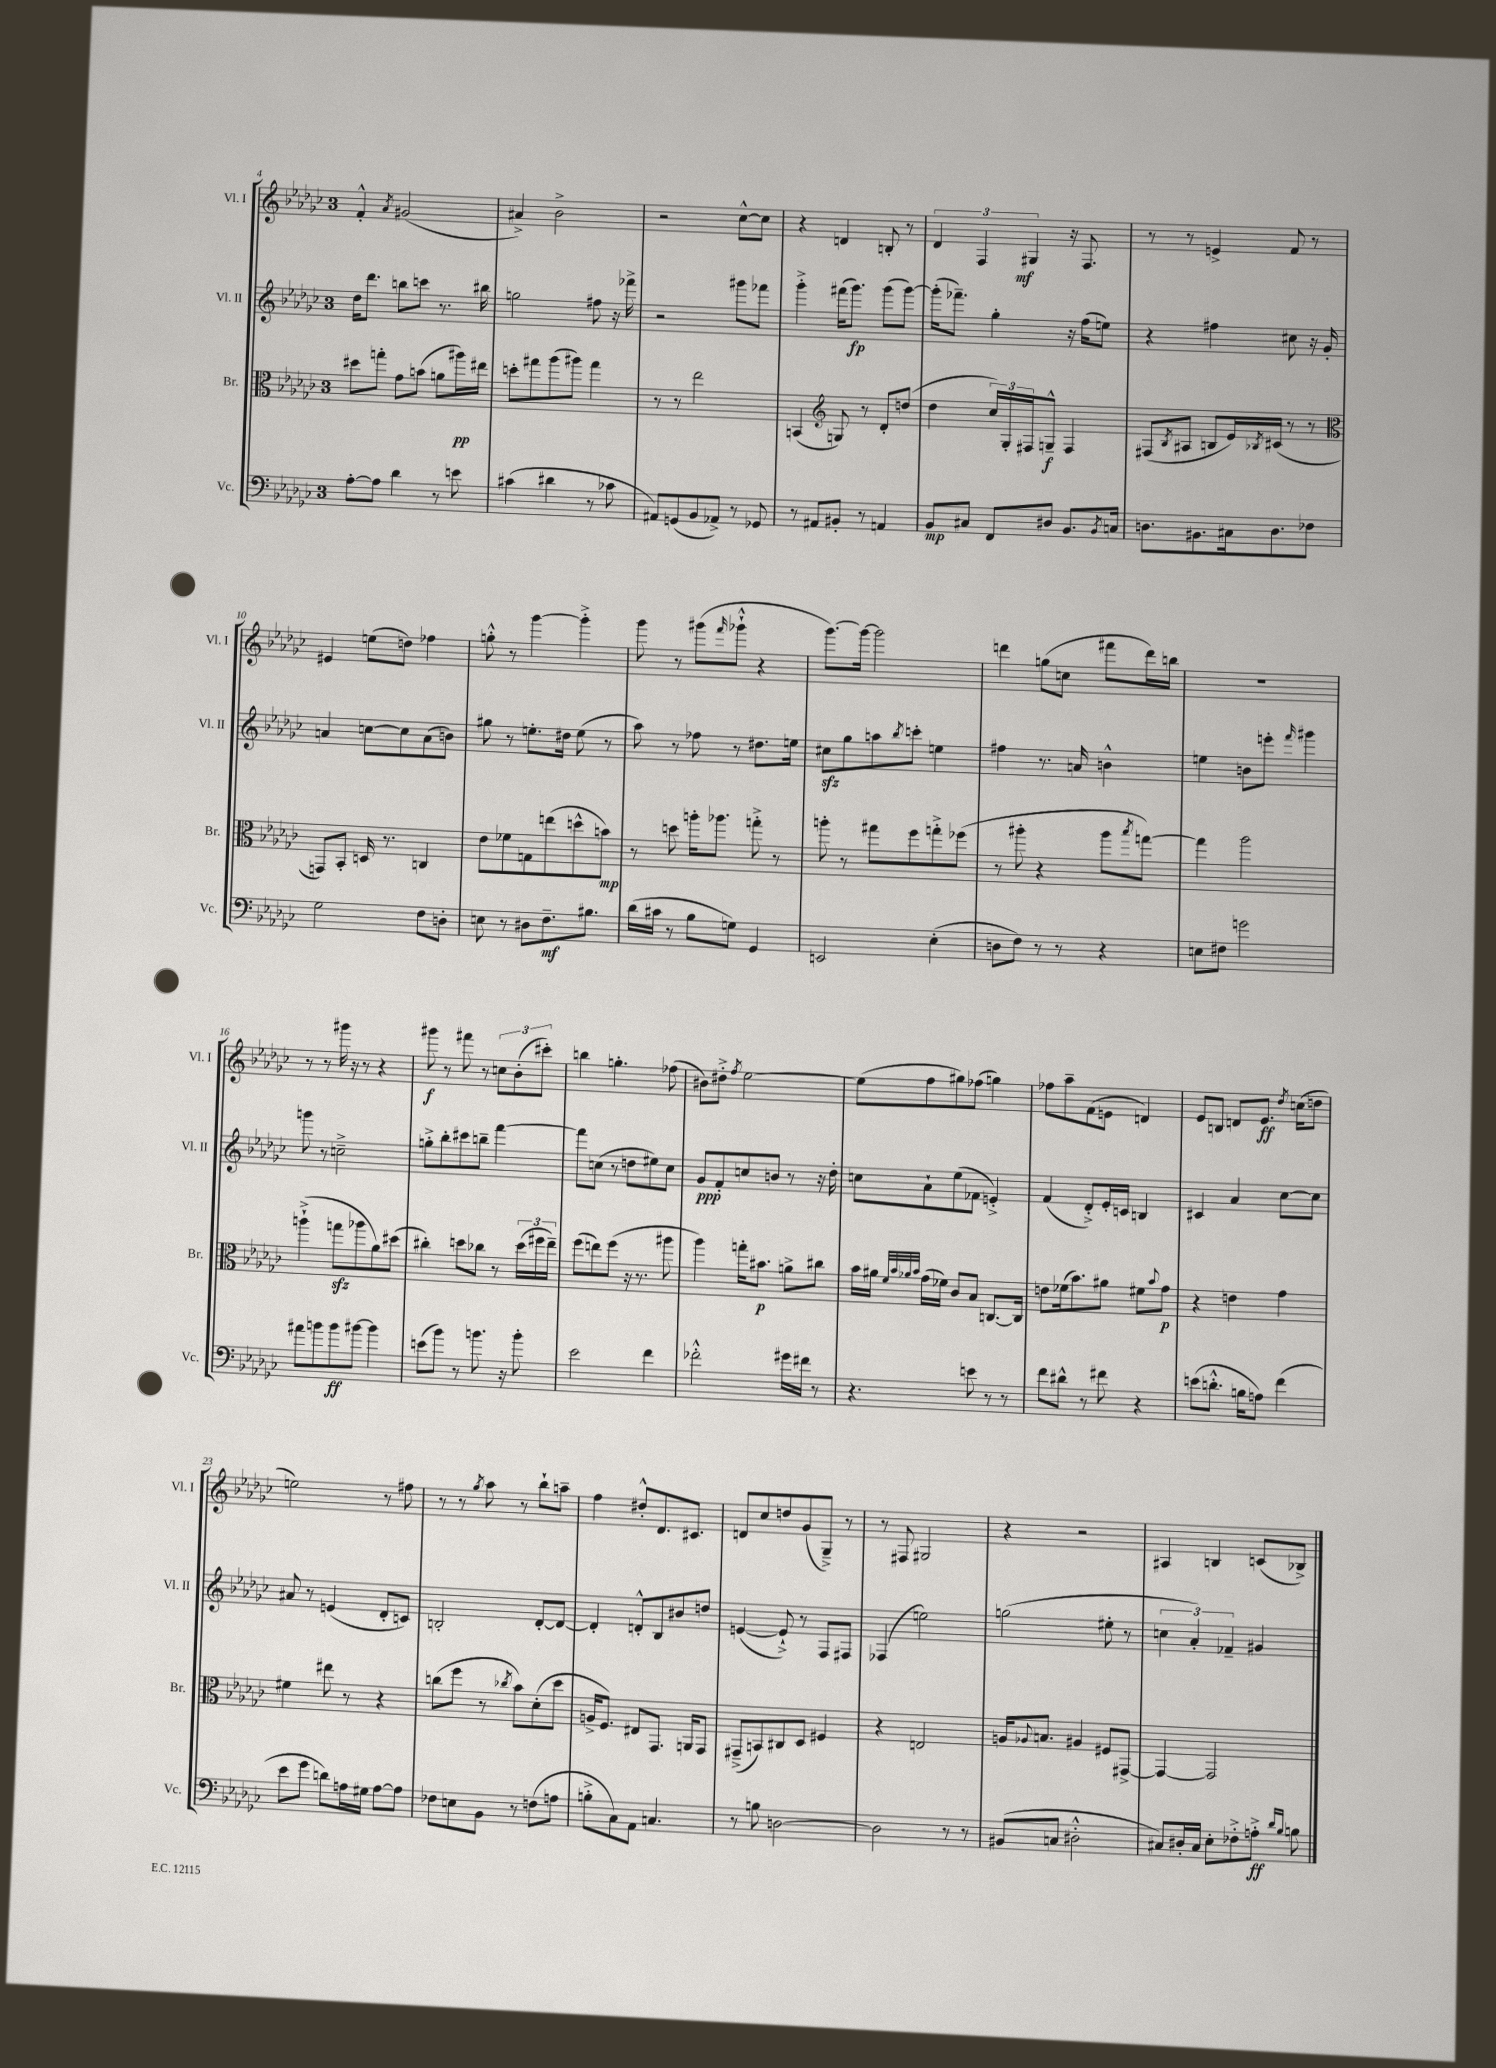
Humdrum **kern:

**kern	**kern	**kern	**kern
*staff4	*staff3	*staff2	*staff1
*clefF4	*clefC3	*clefG2	*clefG2
*k[b-e-a-d-g-c-]	*k[b-e-a-d-g-c-]	*k[b-e-a-d-g-c-]	*k[b-e-a-d-g-c-]
*M3/4	*M3/4	*M3/4	*M3/4
[8A-'	8dd#	16dd-	4f'^^
.	.	8.ddd-	.
8A-]	8gg'	.	.
.	.	.	8qa-
4d-	8g-	8bb	(2g#
.	(8b	8ccc	.
8r	8a	8.r	.
8e	16aa#)	.	.
.	16ee#	16bb#	.
=	=	=	=
(4c#	8dd'	2gg	4a#^)
.	8gg#	.	.
4d#	(8aa-	.	2b-^
.	8aa#)	.	.
8r	4gg#	8ff#	.
8c-	.	16r	.
.	.	16fff-^	.
=	=	=	=
8AA#)	8r	2r	2r
(8GG	8r	.	.
8BB-	2ee-	.	.
8AA-^)	.	.	.
8r	.	8ggg#	[8cc-^^
8GG-	.	8fff-	8cc-]
=	=	=	=
8r	(4BB	4ggg-'^	4r
8AA#	.	.	.
*	*clefG2	*	*
8BB#'	8G)	(16fff#	4d
.	.	8.ggg-)	.
8r	8r	.	.
4AA	8d-'	(8ggg-	8B'
.	(8dd	[8ggg-)	8r
=	=	=	=
8BB-	4dd-	(16ggg-']	6d-
.	.	8.fff-~)	.
8C#	.	.	.
.	.	.	6F
8FF	24cc-)	4gg-'	.
.	24G-'	.	.
.	24F#	.	6G#
8D#	8G~^^	.	.
8.BB-	4F#	16r	16r
.	.	(16ff	8.F
.	.	8ee)	.
8qBB-	.	.	.
16C	.	.	.
=	=	=	=
8.D	(8F#	4r	8r
.	8qB-	.	.
.	8A#	.	8r
8.BB#	.	.	.
.	8B	4ff#	4e^
16C#	16e-)	.	.
.	8qB-	.	.
8.D	(16c#	.	.
.	8r	8cc#	8f
8F-	8r	16r	8r
.	.	16g-'	.
=	=	=	=
*	*clefC3	*	*
2G-	8GG)	4a	4e#
.	8BB-'	.	.
.	16D	[8cc	(8ee
.	8.r	.	.
.	.	8cc]	8dd)
8F	4C	(8a	4ff-
8D'	.	8b)	.
=	=	=	=
8E	8e-	8gg#	8gg'^^
8r	8f-	8r	8r
8D#	8G	8.ee'	[4ggg-
8.F~	(8ee	.	.
.	.	16dd#	.
.	8dd^^	(8ee	4ggg-'^]
8.B#	.	.	.
.	8b)	8r	.
=	=	=	=
(16d-	8r	8aa-)	8ggg-
16c#	.	.	.
8r	8dd	8r	8r
8B-	16aa'	8ff-	(8ggg#
.	8.aa-	.	.
.	.	.	16qqfff
8G)	.	8r	8ggg-`^^
4GG-	8gg'^	8.dd#	4r
.	8r	.	.
.	.	16ee	.
=	=	=	=
2EE	8aa'	8cc#	[8.ggg-)
.	8r	8gg-	.
.	.	.	16ggg-_
.	8gg#	8aa	2ggg-]
.	.	8qbb-	.
.	8ff	8ccc'	.
(4E-'	8gg'^	4ee	.
.	(8ff-	.	.
=	=	=	=
8D	8r	4ff#	4ddd
8F)	8aa#'	.	.
8r	4r	8.r	(8gg
8r	.	.	8cc
.	.	16a	.
4r	8aa#	4b^^	8fff#
.	8qbb-	.	.
.	[8gg)	.	16ddd)
.	.	.	16bb
=	=	=	=
8E	4gg]	4ee	2.r
8F#	.	.	.
2g	2aa-	8b	.
.	.	8eee'	.
.	.	16qqfff	.
.	.	4ggg#	.
=	=	=	=
8a#	(4aa`^	8ggg	8r
8b	.	8r	8r
8b	8gg	2cc~^	16ggg#
.	.	.	16r
[8b#	8aa-	.	8r
4b#]	8a-)	.	4r
.	(8dd#	.	.
=	=	=	=
(8e	4cc#')	8gg'^	8ggg#
8b-)	.	8bb-'	8r
8r	8dd	8ccc#	8fff#
8.b	8cc-	8bb~	8r
.	8r	[4fff	12cc
16r	.	.	.
.	.	.	(12b-'
8b'	(24dd	.	.
.	24ff#	.	12ccc#')
.	24ee-~)	.	.
=	=	=	=
2e-	(8ff	8fff]	4bb
.	8ee)	(8cc	.
.	(8ff	8r	4.gg'
.	16r	8dd	.
.	8.r	.	.
4f	.	8ee#)	.
.	8aa#	8cc	(8ff-
=	=	=	=
2f-'^^	4aa-)	8g-	8b#)
.	.	8f'	8dd#'^
.	.	.	8qff
.	16gg'	8cc	[2ee-
.	8.b#	.	.
.	.	8b	.
16g#	8a^	8r	.
16f#	.	.	.
8r	8cc#	16r	.
.	.	16dd-'	.
=	=	=	=
4.r	16b-	8cc	(8ee-]
.	16a#	.	.
.	32qqf	.	.
.	32qqb-	.	.
.	32qqa-	.	.
.	32qqb-	.	.
.	(16g-	8a-`	8ff
.	16f-)	.	.
.	8c-	(8ee-	8gg#)
8e	8B-	8f-	(8ff-
8r	[8.C	4e'^)	4gg)
8r	.	.	.
.	16C]	.	.
=	=	=	=
8f	8e	(4f	8ff-
8d#^^	(16f-	.	8aa-~
.	8.b-)	.	.
8r	.	8d-'^)	(8f
8f#	8a#	16e-'	8e
.	.	16c	.
4r	8f#	4B	4d)
.	8qqb-	.	.
.	8g-	.	.
=	=	=	=
(8e	4r	4c#	8e-
8.d'^^	.	.	8B
.	4e	4a-	8d
16B	.	.	.
8A)	.	.	8.e-
(4f	4g-	[8cc-	.
.	.	.	8qdd-
.	.	.	(16cc
.	.	8cc-]	8dd
=	=	=	=
8e-	4f#	8a#	2ee)
8g-	.	8r	.
8d)	8ee#	(4e	.
16A	8r	.	.
16G#	.	.	.
[8A	4r	8d-'	8r
8A]	.	8c)	8ff#
=	=	=	=
8F-	(8cc	2B'	8r
8E	8ff	.	8r
.	.	.	8qgg-
8BB-	8r	.	8aa-
.	8qcc-	.	.
8r	8b-)	.	8r
(8F	(8d-'	[8d-'	8bb-`
8A	8dd-	8d-_	8aa~
=	=	=	=
8B'^	16A^	4d-']	4ff
.	8.F)	.	.
8C-)	.	.	.
8AA-	8E#	8d'^^	8dd#'^^
4.C	8.GG-	8B-	8.d-
.	.	8b#	.
.	16AA	.	8.c#
.	8GG-	8dd	.
=	=	=	=
8r	(8GG#~^	([4e	8d
8B	8BB)	.	8cc-
[2D	8C#	8e`^])	8dd
.	8D-	8r	(8g-
.	4F#	8F	8G-~^)
.	.	8F#	8r
=	=	=	=
2D]	4r	(4F-	8r
.	.	.	8F#
.	2E	2ee)	2G#
8r	.	.	.
8r	.	.	.
=	=	=	=
(8BB#	16A	(2gg	4r
.	8qqA-	.	.
.	8.B	.	.
8C	.	.	.
2D#'^^	4A#	.	2r
.	8F#	8ee#'	.
.	[8GG#^	8r	.
=	=	=	=
8C#)	4GG#_	6cc	4A#
16D#'	.	.	.
.	.	6a-')	.
16C#	.	.	.
8E-'	2GG#]	.	4B
.	.	6f-~	.
8F-'^	.	.	.
8A'^	.	4g#	(8c
16qqd-	.	.	.
16qqB-	.	.	.
8B	.	.	8B-^)
==	==	==	==
*-	*-	*-	*-
